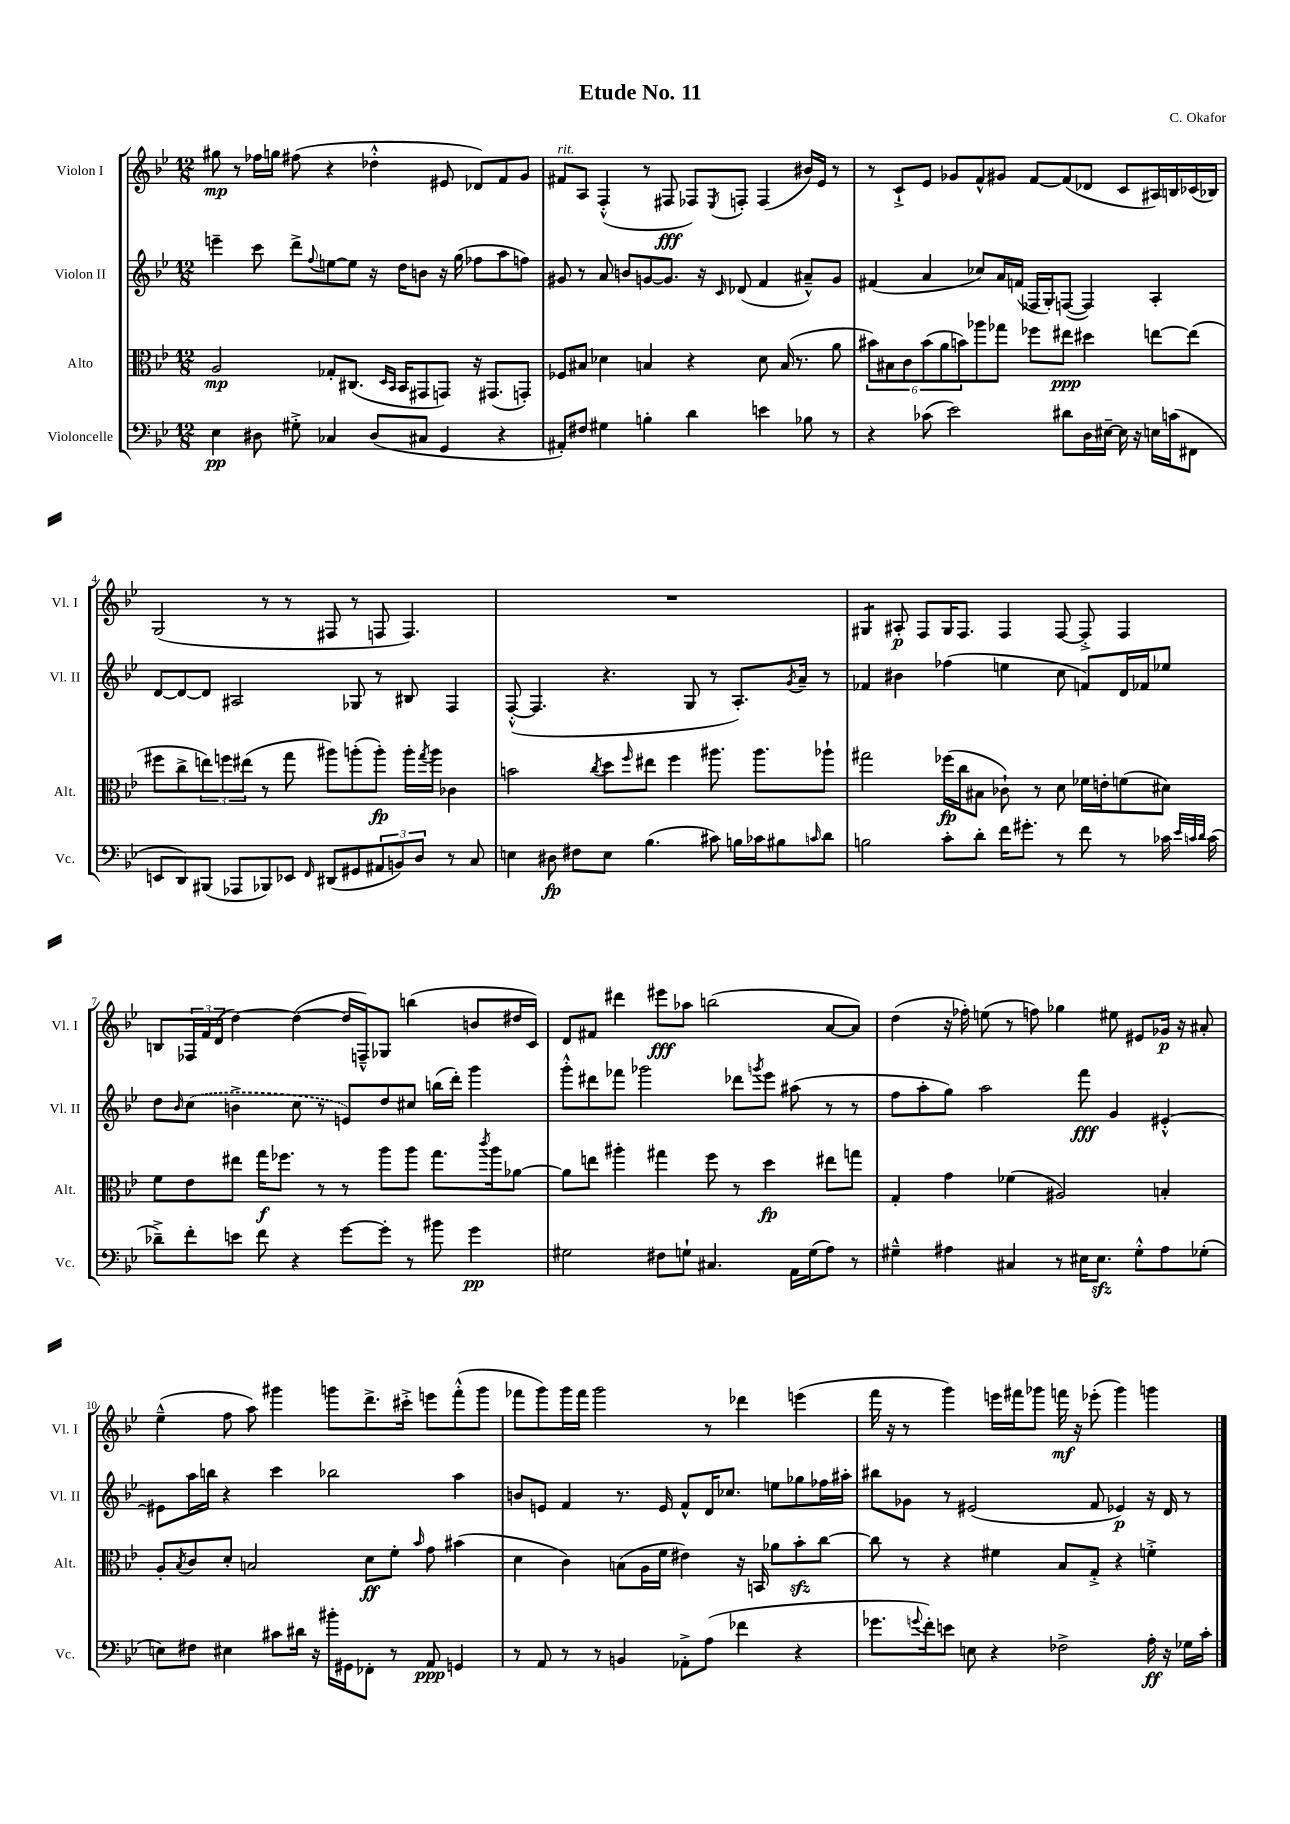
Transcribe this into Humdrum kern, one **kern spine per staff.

**kern	**kern	**kern	**kern
*staff4	*staff3	*staff2	*staff1
*clefF4	*clefC3	*clefG2	*clefG2
*k[b-e-]	*k[b-e-]	*k[b-e-]	*k[b-e-]
*M12/8	*M12/8	*M12/8	*M12/8
4E-\	2A/	4eee~\	8gg#\
.	.	.	8r
8D#\	.	8ccc\	16ff-\LL
.	.	.	16gg\JJ
8G#'^\	.	8ddd^\L	(8ff#\
.	.	8qqff/	.
4C-/	8G-'/L	[8ee\	4r
.	(8.C#/J	8ee\]J	.
(8D#/L	.	16r	4dd-'^^\
.	16qqD/LL	.	.
.	16qqBB-/JJ	.	.
.	16BB-/LK	16dd\LK	.
8C#/J	8GG#/	8b\J	.
4GG/	8GG/J)	16r	8e#/
.	.	(16gg\	.
.	16r	8ff-\L	8d-/L)
.	(8.GG#/L	.	.
4r	.	8aa\	8f/
.	8GG'/J)	8ff\J)	8g/J
=	=	=	=
8AA#'/L)	8F-/L	8g#/	8f#/L
8F#/J	8B#/J	8r	8A/J
4G#\	4d-\	8a/	(4F'^^/
.	.	8b/L	.
4B'\	4B/	[8g/	8r
.	.	8.g/]J	8F#/
4d\	4r	.	8F-/L)
.	.	16r	.
.	.	16qqc/	8qE-/
.	.	(8d-/	8F'/J
4e\	8d-\	4f/	(4F/
.	(16B/	.	.
.	8.r	.	.
8B-\	.	8a#~^^/L)	16b#/LL)
.	.	.	16e-/JJ
8r	8a\	8g/J	8r
=	=	=	=
4r	12b#\L)	(4f#/	8r
.	12B#\	.	.
.	.	.	8c`^/L
.	12c\	.	.
(8c-\	(12b#\	4a/	8e-/J
.	12a\	.	.
2e-\)	.	.	8g-/L
.	12b\)	.	.
.	8aa-\	8cc-/L)	8f^^/
.	8gg-\J	16a/L	8g#/J
.	.	(16f/JJ	.
.	8ff-\L	16F-/LL	[8f/L
.	.	16G'/J)	.
8d#\L	8ee#\J	([8F/J	(8f/]
16D\L	4dd#\	4F/])	8d-/J
[16E#~\JJ	.	.	.
16E#\]	.	.	8c/L
16r	.	.	.
16E\LL	[8ee\L	4A'/	16A#/L)
(16c\J	.	.	16B/
8FF#\J	(8ee\]J	.	(16c-/
.	.	.	16B-/JJ)
=	=	=	=
8EE/L	8ff#\L	[8d/L	(2G/
8DD/)	8cc^\	8d/_	.
(8BBB#/J	12ee\)	8d/]J	.
.	12ff\	.	.
8AAA-/L	.	2A#/	.
.	(12ee#\J	.	.
8BBB-/)	8r	.	8r
8EE-/J	8gg\	.	8r
16qqFF/	.	.	.
(8DD#/L	8aa#\L)	.	8F#/
8GG#/	(8aa'\	8G-/	8r
12AA#/	8aa'\J)	8r	8F/
12BB/)	.	.	.
.	16aa'\LL	8B#/	4.F/)
12D/J	.	.	.
.	8qgg/	.	.
.	16aa\JJ	.	.
8r	4c-\	4F/	.
8C/	.	.	.
=	=	=	=
4E\	2b\	([8F'^^/	1.r
.	.	4.F/]	.
8D#\	.	.	.
8F#\L	.	.	.
.	8qcc/	.	.
8E\J	8dd\L	4.r	.
.	16qqff/	.	.
(4.B-\	8ee#\J	.	.
.	4ff\	.	.
.	.	8G/	.
8c#\)	8.aa#\	8r	.
16B\LL	.	8.A'/L)	.
16c-\J	8.aa#\L	.	.
8B#\	.	.	.
.	.	8qg/	.
.	.	16a~/Jk	.
16qqc/	.	.	.
8d\J	8aa-`\J	8r	.
=	=	=	=
2B\	2gg#\	4f-/	4G#/
.	.	4b#\	8A#'/
.	.	.	8F/L
8c'\L	(16ff-\LL	(4ff-\	16G#/K
.	16cc\J	.	8.F/J
8d'\J	8B#\J	.	.
16f\LK	8c-`\)	4ee\	4F/
8.g#'\J	.	.	.
.	8r	.	.
8r	8d\	8cc\	[8F/
8f\	16f-\LL	8f/L)	8F'^/]
.	16e'\J	.	.
8r	(8f\	16d/L	4F/
.	.	16f-/J	.
16c-\	8d#\J)	8ee-/J	.
32qqe-/LLL	.	.	.
32qqc/	.	.	.
32qqd/JJJ	.	.	.
(16c\	.	.	.
=	=	=	=
8d-~^\L)	8f\L	8dd\L	8B/L
.	.	16qqb-/	.
8f'\	8e-\	(8cc\J	24F-/L
.	.	.	24f/
.	.	.	(24d/JJ
8e\J	8ee#\J	4b^\	[4dd\)
8f\	16gg\LK	.	.
.	8.ff-\J	.	.
4r	.	8cc\	(4dd\_
.	8r	8r	.
[8g\L	8r	8e/L)	16dd/]LL
.	.	.	16F~^^/J)
8g'\]J	8aa\L	8dd/	8G-/J
8r	8aa\J	8cc#/J	(4bb\
8b#\	8.gg\L	(16bb\LL	.
.	.	16ddd'\JJ)	.
4g\	.	4ggg\	8b/L
.	8qccc/	.	.
.	16aa\k	.	.
.	[8a-\J	.	16dd#/L
.	.	.	16c/JJ)
=	=	=	=
2G#\	8a-\]L	8ggg'^^\L	8d/L
.	8ee\J	8ddd#\	8f#/J
.	4aa#'\	8fff-\J	4ddd#\
.	.	2ggg-\	.
8F#\L	4gg#\	.	8eee#\L
8G`\J	.	.	8aa-\J
4.C#/	8ff\	.	(2bb\
.	8r	8ddd-\L	.
.	.	8qggg/	.
.	4dd\	8eee-\J	.
16AA\LL	.	(8aa#\	.
(16G\J	.	.	.
8A\J)	8ee#\L	8r	[8a/L
8r	8gg\J	8r	8a/]J)
=	=	=	=
4G#~^^\	4G'/	8ff\L	(4dd\
.	.	8aa'\	.
4A#\	4g\	8gg\J)	16r
.	.	.	16ff-'\)
.	.	2aa\	(8ee\
4C#/	(4f-\	.	8r
.	.	.	8ff\)
8r	2A#/)	.	4gg-\
16E#\LK	.	8fff\	.
8.E#\J	.	.	.
.	.	4g/	8ee#\
8G#'^^\L	.	.	8e#/L
8A#\	4B'/	[4e#'^^/	16g-/Jk
.	.	.	16r
(8G-'\J	.	.	8a#'/
=	=	=	=
8E\L)	8A'/L	8e#\]L	(4ee-~^^\
.	8qB-/	.	.
8F#\J	8c/	16aa\L	.
.	.	16bb\JJ	.
4E#\	8d'/J	4r	8ff\
.	2B/	.	8aa\)
8c#\L	.	4ccc\	4ggg#\
16d#\Jk	.	.	.
16r	.	.	.
16b#'\LL	.	2bb-\	8ggg\L
16GG#\J	.	.	.
8FF-'\J	8d\L	.	8.ddd^\
8r	8f'\J	.	.
.	.	.	16ccc#'^\Jk
.	16qqb-/	.	.
8AA/	8g\	.	8eee\L
4GG/	(4b#\	4aa\	(8fff'^^\
.	.	.	8ggg\J
=	=	=	=
8r	4d\	8b/L	8fff-\L
8AA/	.	8e/J	8ggg\)
8r	4c\)	4f/	16ggg\L
.	.	.	16fff-\JJ
8r	.	.	2ggg\
4BB/	(8B\L	8.r	.
.	16A\L	.	.
.	16f\JJ	16e/	.
8AA-'^\L	4e#\)	8f^^/L	.
(8A\J	.	16d/K	8r
.	.	8.cc-/J	.
4f-\	16r	.	4ddd-\
.	16BB/	.	.
.	8a-\L	8ee\L	.
4r	8b-'\	8gg-\	(4eee\
.	[8cc\J	16ff-\L	.
.	.	16aa#'\JJ	.
=	=	=	=
8.g-\L	8cc\]	8bb#\L	16fff\
.	.	.	16r
.	8r	8g-\J	8r
8qqg/	.	.	.
16f'\k)	.	.	.
8e\J	4r	8r	4ggg\)
8E\	.	(2e#/	.
4r	4f#\	.	16eee\LL
.	.	.	16fff#\J
.	.	.	8ggg-\J
2F-^\	8B-/L	.	16fff\
.	.	.	16r
.	8G'^/J	8f/	(8eee-'\
.	4r	4e-/)	4ggg-\)
16A'\	4f'^\	16r	4ggg\
16r	.	16d/	.
16G-\LL	.	8r	.
16c'\JJ	.	.	.
==	==	==	==
*-	*-	*-	*-
